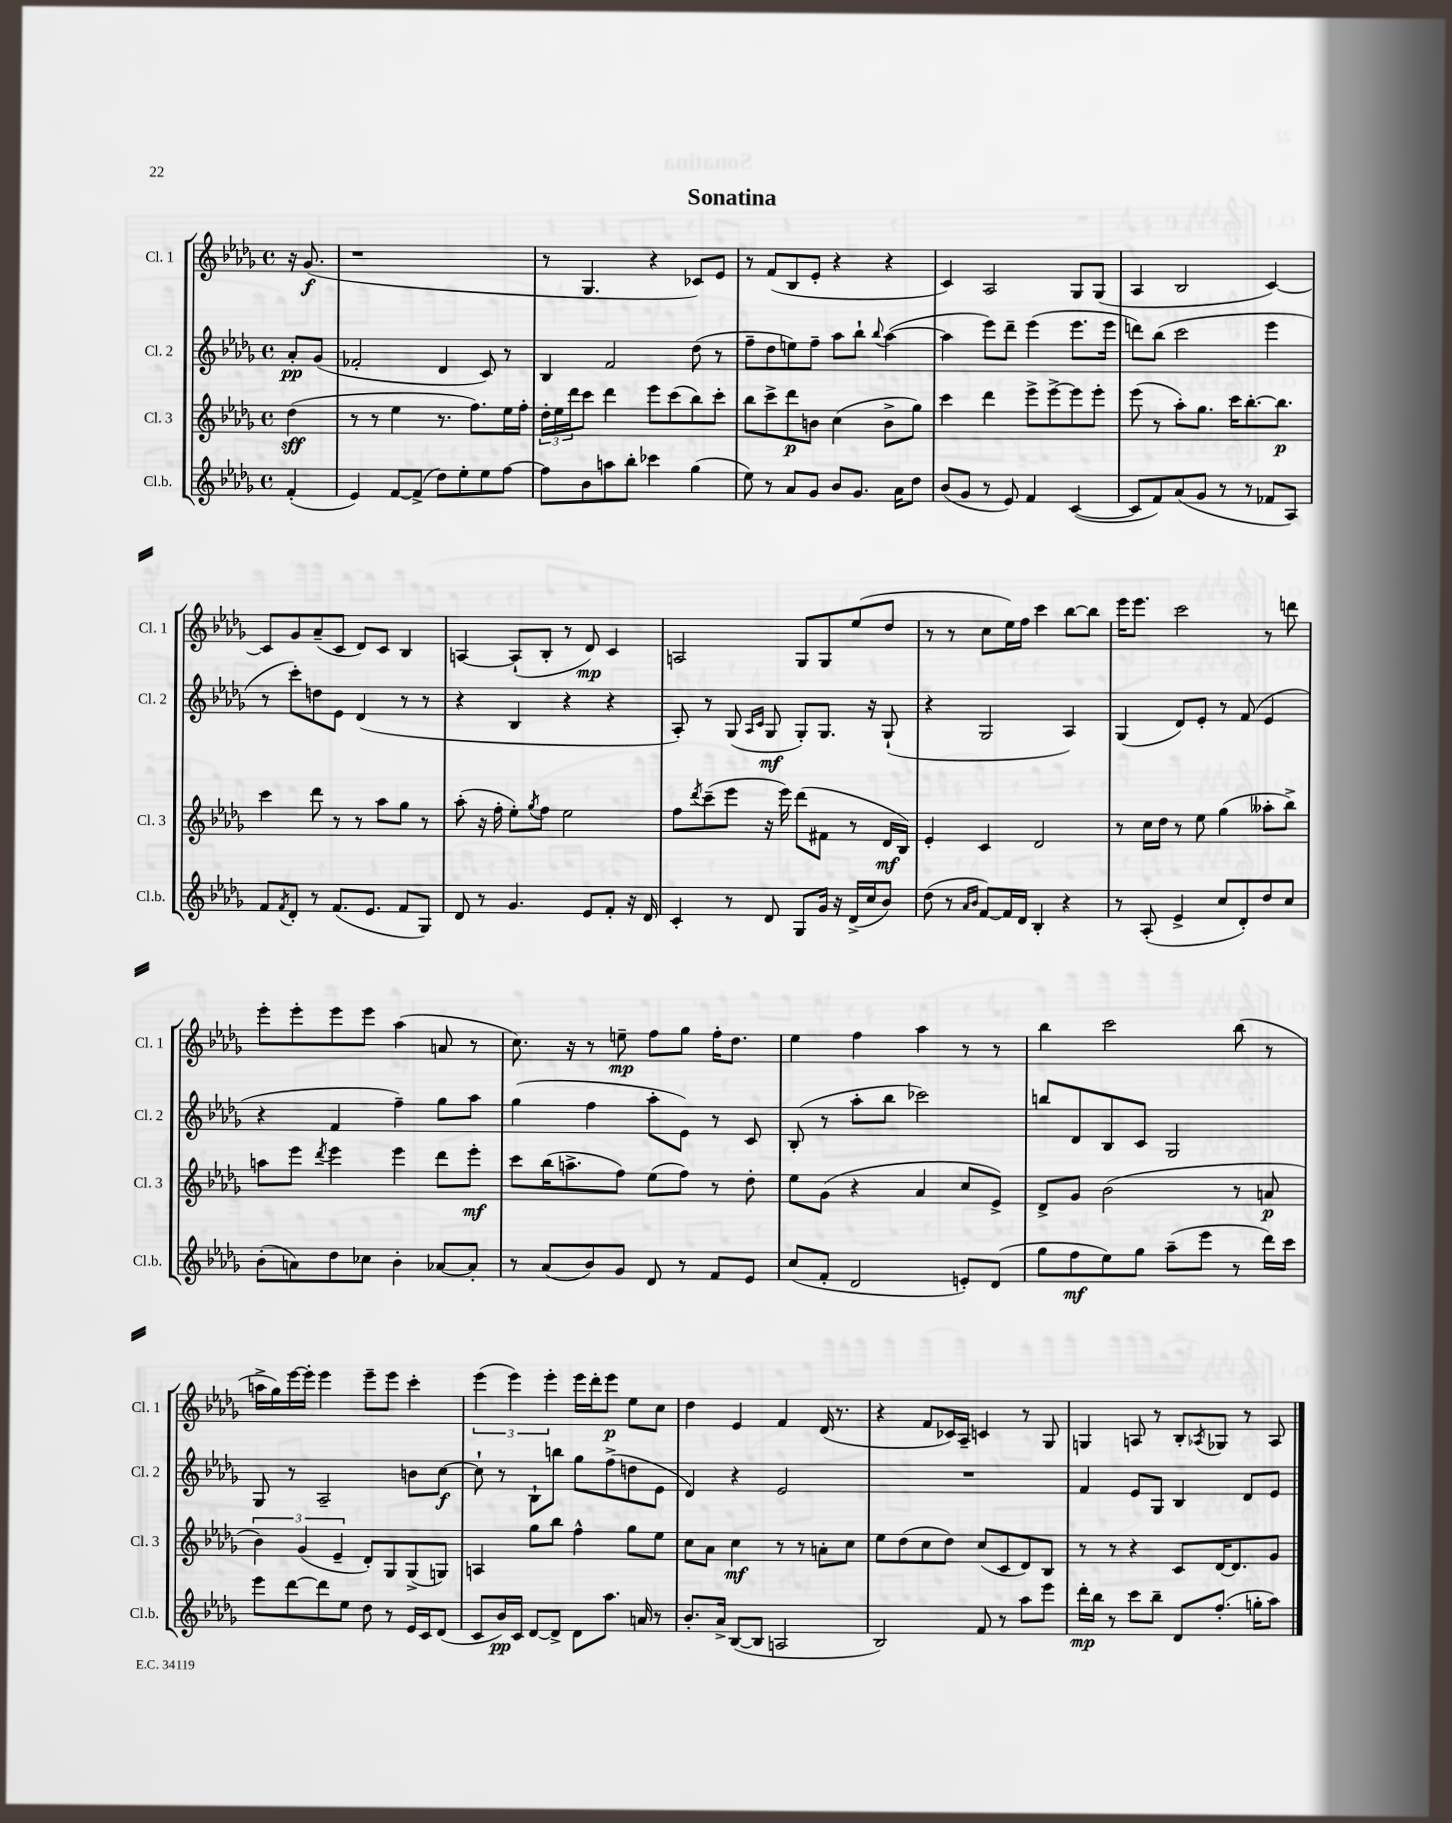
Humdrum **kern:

**kern	**kern	**kern	**kern
*staff4	*staff3	*staff2	*staff1
*clefG2	*clefG2	*clefG2	*clefG2
*k[b-e-a-d-g-]	*k[b-e-a-d-g-]	*k[b-e-a-d-g-]	*k[b-e-a-d-g-]
*M4/4	*M4/4	*M4/4	*M4/4
*met(c)	*met(c)	*met(c)	*met(c)
(4f'/	(4dd-\	8a-'/L	16r
.	.	.	(8.g-/
.	.	(8g-/J	.
=	=	=	=
4e-/)	8r	2f-'/	1r
.	8r	.	.
[8f/L	4ee-\	.	.
(8f^/]J	.	.	.
8dd-\L)	8.r	4d-/	.
8ee-'\	.	.	.
.	8.ff\L)	.	.
8ee-\	.	8c/)	.
[8ff\J	16ee-\L	8r	.
.	16ff'\JJ	.	.
=	=	=	=
8ff\]L	24dd-'\LL	4B-/	8r
.	24ee-\	.	.
.	24ddd-\J	.	.
8b-\	8ccc\J	.	4.G-/
8aa\	4ddd-\	2f/	.
8bb-'\J	.	.	.
4ccc-\	8eee-\L	.	4r
.	(8ccc\	.	.
(4gg-\	8bb-\)	(8dd-\	8c-/L)
.	8ccc'\J	8r	8e-/J
=	=	=	=
8ee-\)	8bb-\L	8ff~\L	8r
8r	8ccc^\	8dd-\	(8f/L
8a-/L	8ddd-\	8ee\)	8B-/
8g-/J	8b\J	8ff~\J	8e-'/J
8b-/L	(4cc\	8aa-\L	4r
8.g-/J	.	8bb-`\J	.
.	.	8qqbb-/	.
.	8b^\L	([4aa-\	4r
16a-\LK	.	.	.
8dd-\J	8gg-\J)	.	.
=	=	=	=
(8b-/L	4ccc\	4aa-\]	4c/)
8g-/J	.	.	.
8r	4ddd-\	8eee-\L)	2A-/
8e-/)	.	8ddd-~\J	.
4f/	8eee-^\L	(4eee-\	.
.	[8eee-^\	.	.
([4c/	8eee-\]	8.eee-\L	8G-/L
.	8eee-'\J	.	(8G-/J
.	.	16eee-\Jk	.
=	=	=	=
8c/]L	(8eee-\	8ddd\L)	4A-/
8f/)	8r	(8bb-\J	.
(8a-/	8aa-'\L)	2ccc\	2B-/
8g-/J	8.gg-\J	.	.
8r	.	.	.
.	16ccc\LK	.	.
8r	[8.bb-'\	.	.
8f-/L	.	4eee-\	[4c/)
.	8.bb-\]J	.	.
8A-/J)	.	.	.
=	=	=	=
8f/L	4ccc\	8r	8c/]L
8qf/	.	.	.
8d-'/J	.	8ccc'\L)	8g-/
8r	8ddd-\	8dd\	(8a-~/
(8.f/L	8r	8e-\J	8c/J
.	8r	(4d-/	8d-/L)
8.e-/J	.	.	.
.	8aa-\L	.	8c/J
8f/L	8gg-\J	8r	4B-/
8G-/J)	8r	8r	.
=	=	=	=
8d-/	(8aa-'\	4r	[4A/
8r	16r	.	.
.	16ff'\	.	.
4.g-/	8ee-'\L)	4B-/	(8A`/]L
.	8qgg-/	.	.
.	8ff\J	.	8B-'/J
.	2ee-\	4r	8r
8e-/L	.	.	8d-/)
8f'/J	.	4r	4c/
16r	.	.	.
16d-/	.	.	.
=	=	=	=
4c'/	8ff\L	8A-'/)	2A/
.	8qddd-/	.	.
.	(8ccc~\	8r	.
8r	8eee-\J	(8G-/	.
.	.	16qqA-/LL	.
.	.	16qqc/JJ	.
8d-/	16r	8G-/	.
.	16eee-\)	.	.
8G-/L	(8ddd-\L	8G-'/L)	8G-/L
16g-/Jk	8f#\J	8.G-/J	8G-/
16r	.	.	.
(16d-^/LL	8r	.	(8ee-/
16cc/J	.	16r	.
8b-/J)	16d-/LL	(8G-`/	8dd-/J
.	16B-/JJ)	.	.
=	=	=	=
(8dd-\	4e-'/	4r	8r
8r	.	.	8r
16qqa-/LL	.	.	.
16qqb-/JJ	.	.	.
[8f/L)	4c/	2G-/	8cc\L
16f/]L	.	.	16ee-\L)
16d-/JJ	.	.	16ff\JJ
4B-'/	2d-/	.	4ccc\
4r	.	4A-/)	[8bb-\L
.	.	.	8bb-\]J
=	=	=	=
8r	8r	(4G-/	16eee-\LK
.	.	.	8.eee-\J
(8A-'/	16cc\LL	.	.
.	16dd-\JJ	.	.
4e-^/	8r	8d-/L)	2ccc\
.	8ee-\	8e-'/J	.
8cc/L	(4gg-\	8r	.
8d-'/)	.	(8f/	.
8dd-/	8aa--'\L	4e-/	8r
8cc/J	8bb-^\J)	.	8ddd\
=	=	=	=
(8b-'\L	8aa\L	4r	8eee-'\L
8a\)	8eee-\J	.	8eee-'\
.	8qddd-/	.	.
8dd-\	4eee-\	4f/	8eee-\
8cc-\J	.	.	8eee-\J
4b-'\	4eee-\	4ff~\)	(4aa-\
[8a-/L	8ddd-\L	8gg-\L	8a/
8a-'/]J	8eee-'\J	8aa-\J	8r
=	=	=	=
8r	8ccc\L	(4gg-\	8.cc\)
(8a-/L	(16bb-\K	.	.
.	8.aa^\	.	16r
8b-/)	.	4ff\	8r
8g-/J	8ff\J)	.	8ee~\
8d-/	(8ee-\L	8aa-'\L	8ff\L
8r	8ff\J)	8e-\J)	8gg-\J
8f/L	8r	8r	16ff'\LK
.	.	.	8.dd-\J
8e-/J	8dd-'\	8c/	.
=	=	=	=
(8cc/L	8ee-\L	(8B-'/	4ee-\
8f'/J	(8g-\J	8r	.
2d-/	4r	8aa-'\L	4ff\
.	.	8bb-\J	.
.	4a-/	2ccc-\)	4aa-\
8e'/L)	8cc/L	.	8r
(8d-/J	8e-^/J)	.	8r
=	=	=	=
8gg-\L	8d-^/L	8bb/L	4bb-\
8ff\	8g-/J	8d-/	.
8ee-\)	(2b-\	8B-/	2ccc\
8gg-\J	.	8c/J	.
(8aa-~\L	.	2G-/	.
8eee-\J	.	.	.
8r	8r	.	(8bb-\
16ddd-\LL)	8a/	.	8r
16ccc\JJ	.	.	.
=	=	=	=
8eee-\L	6b-\)	8G-/	16aa^\LL
.	.	.	16gg-\)
[8ddd-\	.	8r	[16eee-\
.	(6g-/	.	.
.	.	.	16eee-'\]JJ
8ddd-\]	.	2A-~/	4eee-\
.	6e-~/	.	.
8ee-\J	.	.	.
8dd-\	8d-'/L)	.	8eee-~\L
8r	8G-/	.	8eee-\J
16e-/LL	(8G-^/	8b\L	4ccc'\
16c/J	.	.	.
(8d-/J	8G/J)	[8cc\J	.
=	=	=	=
8c/L	4A/	8cc`\]	(6eee-\
16b-/L)	.	8r	.
.	.	.	6eee-\)
16c/JJ	.	.	.
[8d-/L	8gg-\L	8B-`\L	.
.	.	.	6eee-'\
8d-^/]J	8bb-\J	8bb\J	.
8d-\L	4ff^^\	8gg-\L	16eee-\LL
.	.	.	16ddd-'\J
8.aa-\J	.	(8ff^\	8eee-\J
.	8gg-\L	8dd\	8ee-\L
16a/	.	.	.
8r	8ee-\J	8e-\J	8cc\J
=	=	=	=
8.b-'/L	8cc\L	4d-/)	4dd-\
.	8a-\J	.	.
16a-^/Jk	.	.	.
([8B-/L	4cc\	4r	4e-/
8B-/]J	.	.	.
2A/	8r	2e-/	4f/
.	8r	.	.
.	8a'\L	.	(16d-/
.	.	.	8.r
.	8cc\J	.	.
=	=	=	=
2B-/)	8ee-\L	1r	4r
.	(8dd-\	.	.
.	8cc\	.	8f/L
.	8dd-\J)	.	16c-/L)
.	.	.	16A-~/JJ
8f/	(8cc/L	.	4c/
8r	8c/	.	.
8aa-\L	8d-/)	.	8r
8eee-\J	8B-/J	.	8G-/
=	=	=	=
16ddd-'\LL	8r	4f/	4G/
16bb-\JJ	.	.	.
8r	8r	.	.
8ccc\L	4r	8e-/L	8A/
8bb-~\J	.	8G-/J	8r
8d-/L	8c/L	4B-/	8B-'/L
.	.	.	8qA-/
(8.ff'/J	[16d-/K	.	8G-/J
.	8.d-/]	.	.
.	.	8d-/L	8r
16gg'\LK	.	.	.
8aa-\J)	8g-/J	8e-/J	8A-/
==	==	==	==
*-	*-	*-	*-
